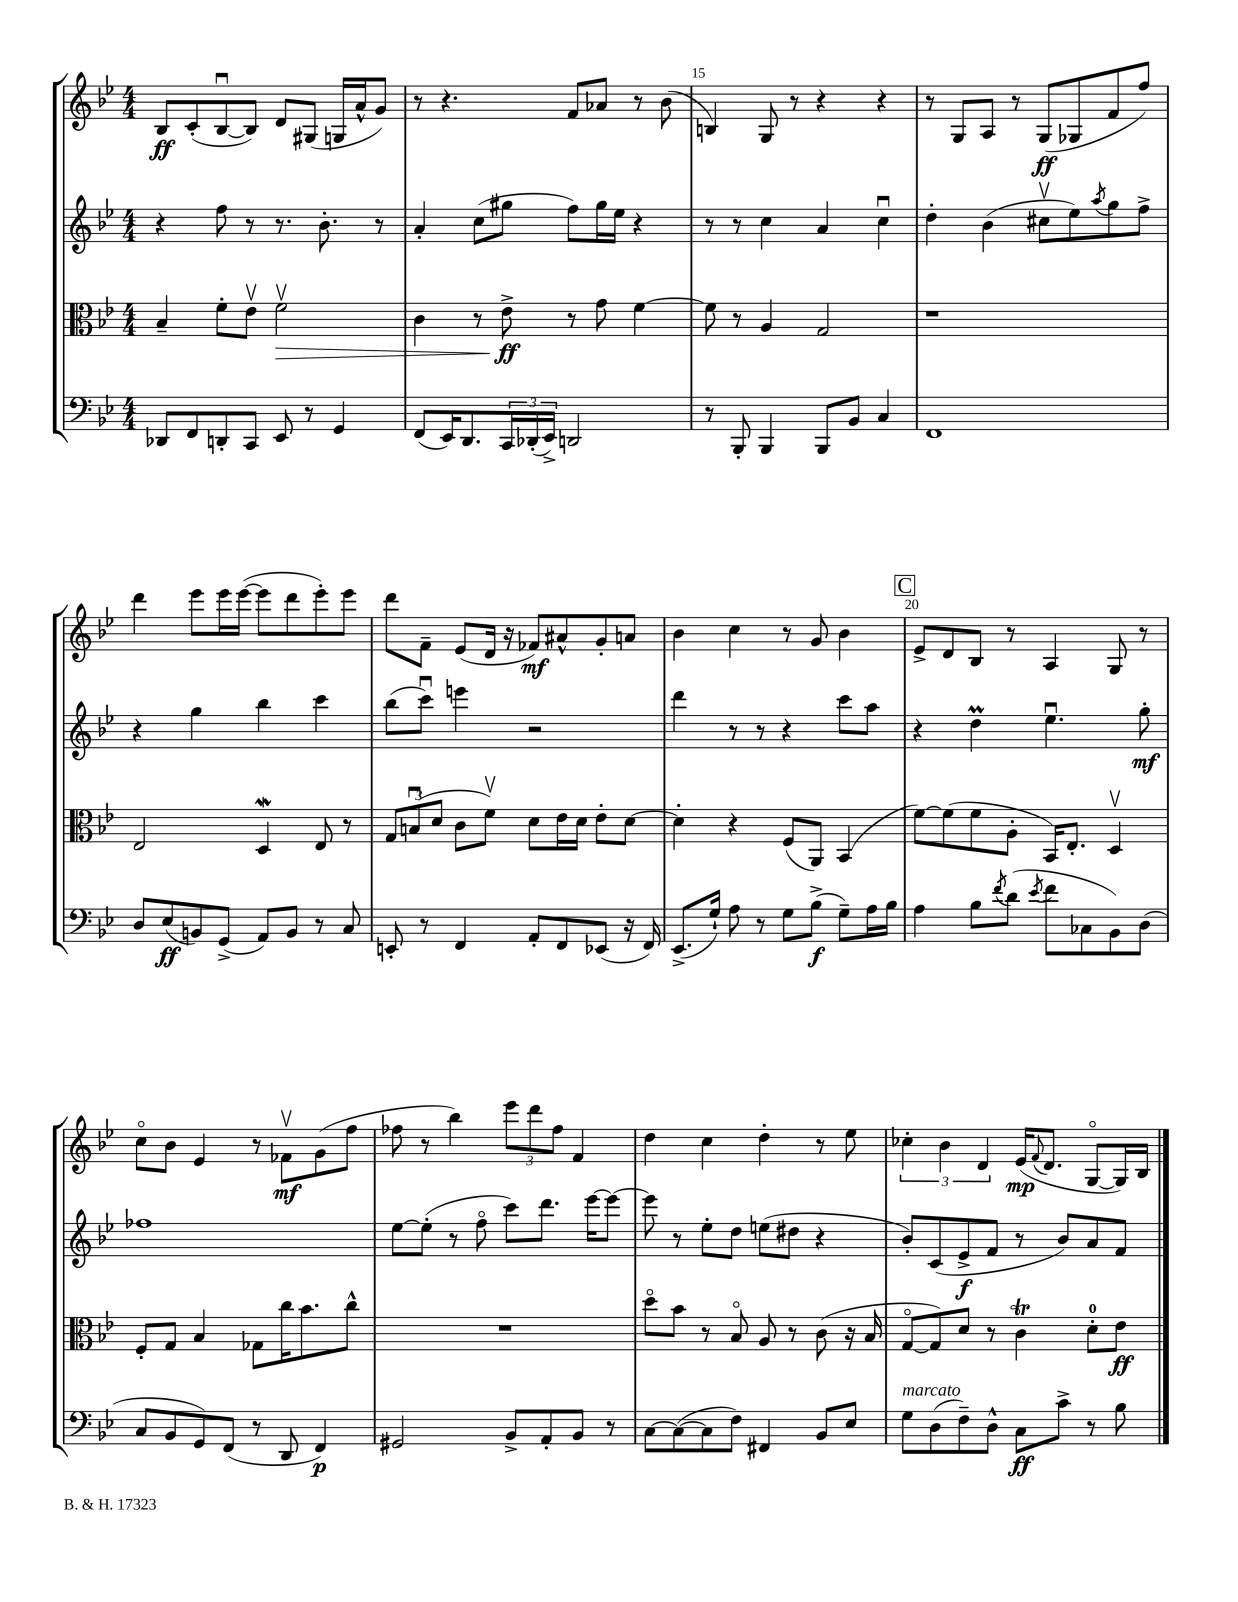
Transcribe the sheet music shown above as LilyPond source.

<<
\new StaffGroup <<
\new Staff = "s0" {
    \clef treble \key bes \major \numericTimeSignature \time 4/4
    bes8\ff c'8-.( bes8~\downbow bes8) d'8 gis8( g16 a'16-^ g'8) |
    r8 r4. f'8 aes'8 r8 bes'8( |
    b4) g8 r8 r4 r4 |
    r8 g8 a8 r8 g8\ff( ges8 f'8 f''8) |
    d'''4 ees'''8 ees'''16 ees'''16~( ees'''8 d'''8 ees'''8-.) ees'''8 |
    d'''8 f'8-- ees'8( d'16 r16 fes'8\mf) ais'8-^ g'8-. a'8 |
    bes'4 c''4 r8 g'8 bes'4 |
    \mark \markup { \box "C" } ees'8-> d'8 bes8 r8 a4 g8 r8 |
    c''8\flageolet bes'8 ees'4 r8 fes'8\upbow\mf g'8( f''8 |
    fes''8 r8 bes''4) \tuplet 3/2 { ees'''8 d'''8 fes''8 } f'4 |
    d''4 c''4 d''4-. r8 ees''8 |
    \tuplet 3/2 { ces''4-. bes'4 d'4 } ees'16\mp( \appoggiatura { f'8 } d'8. g8~\flageolet g16) bes16 \bar "|." |
}
\new Staff = "s1" {
    \clef treble \key bes \major \numericTimeSignature \time 4/4
    r4 f''8 r8 r8. bes'8.-. r8 |
    a'4-. c''8( gis''8 f''8) gis''16 ees''16 r4 |
    r8 r8 c''4 a'4 c''4\downbow |
    d''4-. bes'4( cis''8\upbow ees''8) \acciaccatura { a''8 } g''8 f''8-> |
    r4 g''4 bes''4 c'''4 |
    bes''8( c'''8\downbow) e'''4 r2 |
    d'''4 r8 r8 r4 c'''8 a''8 |
    \mark \markup { \box "C" } r4 d''4\prall ees''4.\downbow g''8-.\mf |
    fes''1 |
    ees''8~ ees''8-.( r8 f''8\flageolet c'''8) d'''8. ees'''16~ ees'''8~ |
    ees'''8 r8 ees''8-. d''8 e''8( dis''8 r4 |
    bes'8-.) c'8( ees'8->\f f'8 r8 bes'8) a'8 f'8 \bar "|." |
}
\new Staff = "s2" {
    \clef alto \key bes \major \numericTimeSignature \time 4/4
    bes4-- f'8-. ees'8\upbow f'2\upbow\> |
    c'4 r8 ees'8->\ff\! r8 g'8 f'4~ |
    f'8 r8 a4 g2 |
    r1 |
    ees2 d4\mordent ees8 r8 |
    \tuplet 3/2 { g8 b8\downbow( d'8 } c'8 f'8\upbow) d'8 ees'16 d'16 ees'8-. d'8~ |
    d'4-. r4 f8( a,8) bes,4( |
    \mark \markup { \box "C" } f'8~) f'8( f'8 a8-. bes,16) ees8.-. d4\upbow |
    f8-. g8 bes4 ges8 c''16 bes'8. c''8-^ |
    R1 |
    d''8\flageolet bes'8 r8 bes8\flageolet a8 r8 c'8( r16 bes16 |
    g8~\flageolet g8) d'8 r8 c'4\trill d'8-0-. ees'8\ff \bar "|." |
}
\new Staff = "s3" {
    \clef bass \key bes \major \numericTimeSignature \time 4/4
    des,8 f,8 d,8-. c,8 ees,8 r8 g,4 |
    f,8( ees,16) d,8. \tuplet 3/2 { c,16 des,16-.( ees,16->) } d,2 |
    r8 bes,,8-. bes,,4 bes,,8 bes,8 c4 |
    f,1 |
    d8 ees8\ff( b,8) g,8->( a,8) b,8 r8 c8 |
    e,8-. r8 f,4 a,8-. f,8 ees,8( r16 f,16) |
    ees,8.->( g16-!) a8 r8 g8 bes8->\f( g8--) a16 bes16 |
    \mark \markup { \box "C" } a4 bes8 \acciaccatura { f'8 } d'8( \acciaccatura { ees'8 } f'8 ces8 bes,8) d8( |
    c8 bes,8 g,8) f,8( r8 d,8 f,4\p) |
    gis,2 bes,8-> a,8-. bes,8 r8 |
    c8~ c8~( c8 f8) fis,4 bes,8 ees8 |
    g8^\markup { \italic "marcato" } d8( f8--) d8-^ c8\ff c'8-> r8 bes8 \bar "|." |
}
>>
>>
\layout { \context { \Score currentBarNumber = #13 \override BarNumber.break-visibility = ##(#f #t #t) barNumberVisibility = #(every-nth-bar-number-visible 5) } }
